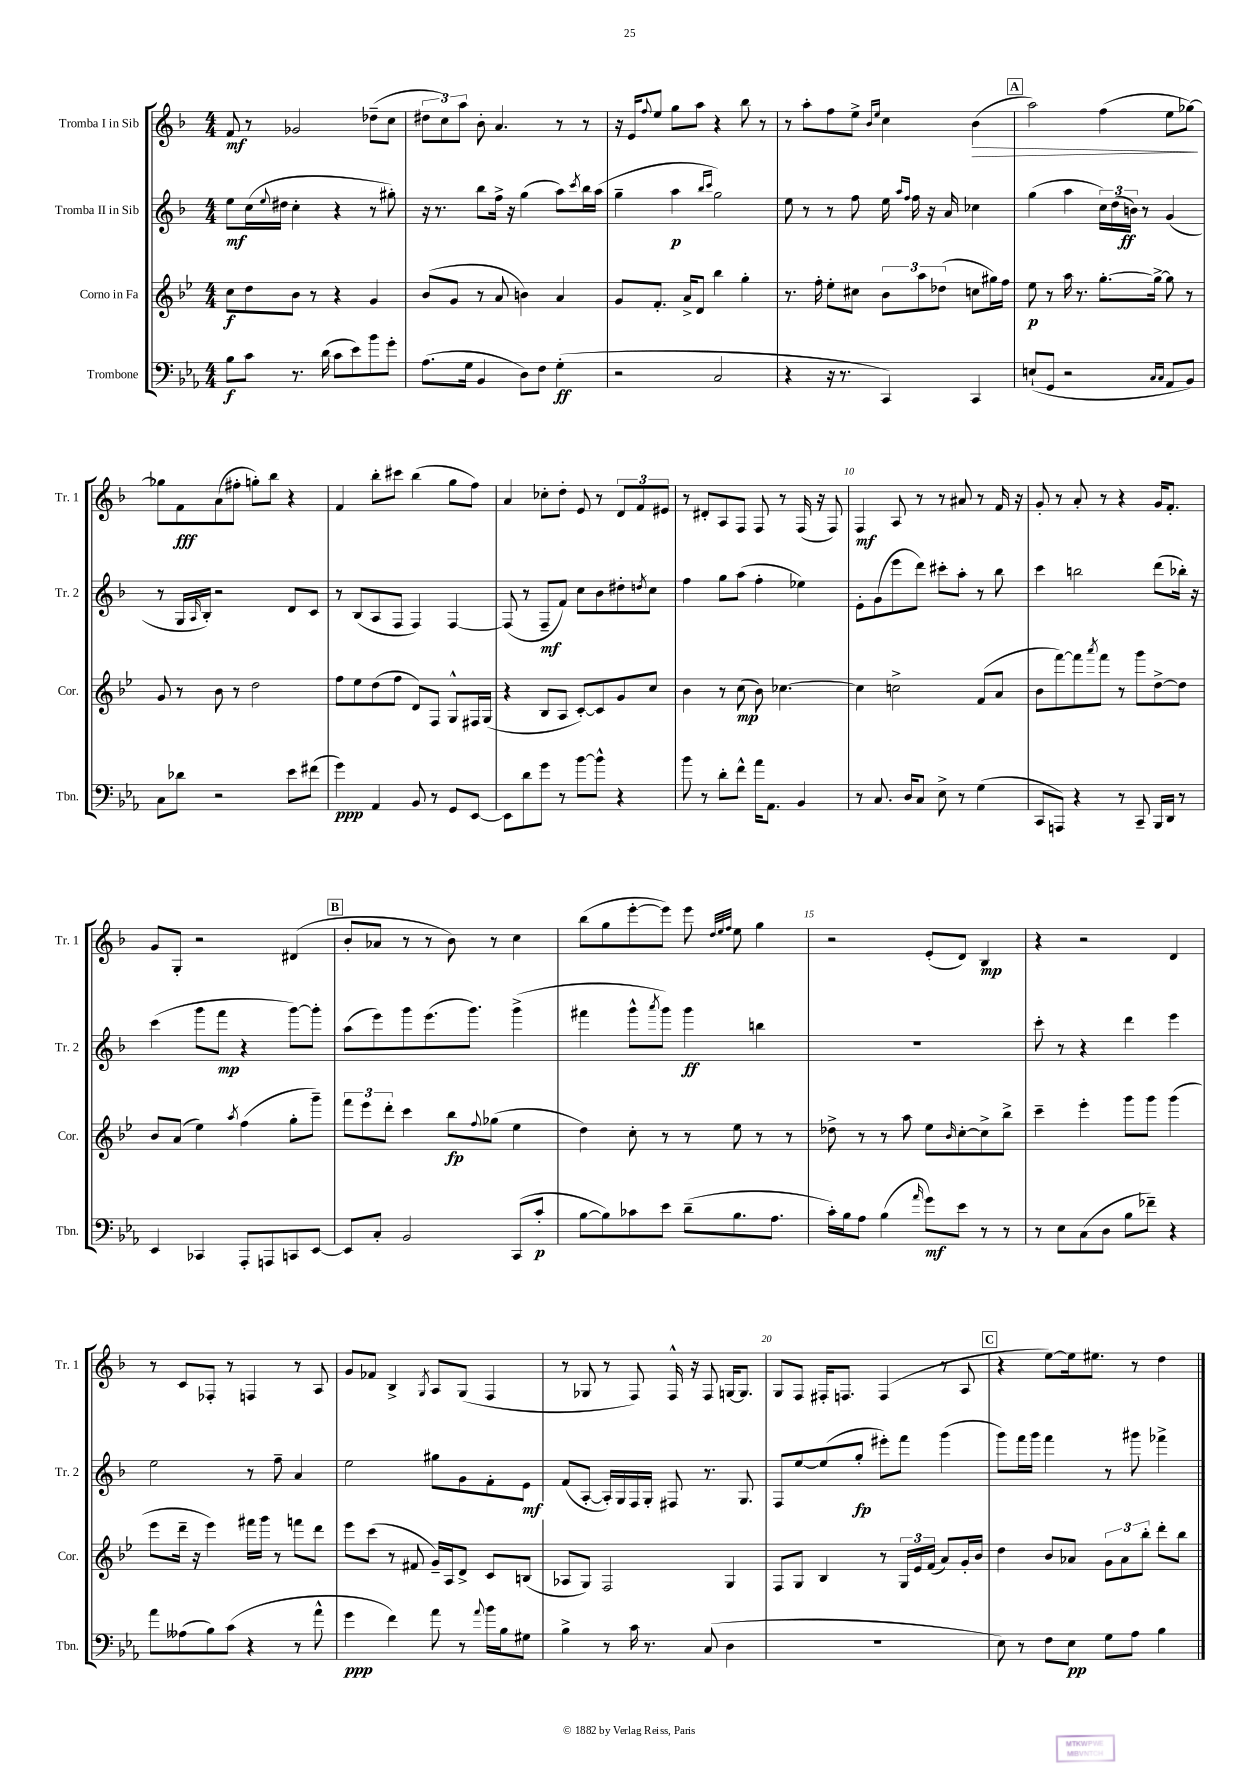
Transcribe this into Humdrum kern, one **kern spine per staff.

**kern	**dynam	**kern	**dynam	**kern	**dynam	**kern	**dynam
*part4	*part4	*part3	*part3	*part2	*part2	*part1	*part1
*staff4	*staff4	*staff3	*staff3	*staff2	*staff2	*staff1	*staff1
*I"Trombone	*	*I"Corno in Fa	*	*I"Tromba II in Sib	*	*I"Tromba I in Sib	*
*I'Tbn.	*	*I'Cor.	*	*I'Tr. 2	*	*I'Tr. 1	*
*clefF4	*	*clefG2	*	*clefG2	*	*clefG2	*
*k[b-e-a-]	*	*k[b-e-]	*	*k[b-]	*	*k[b-]	*
*M4/4	*	*M4/4	*	*M4/4	*	*M4/4	*
=1	=1	=1	=1	=1	=1	=1	=1
8B-\L	f	8cc\L	f	8ee\L	mf	8f/	mf
8c\J	.	8dd\	.	(16cc\L	.	8r	.
.	.	.	.	8qqee/	.	.	.
.	.	.	.	16dd#X\JJ	.	.	.
8.r	.	8b-\J	.	4cc'\	.	2g-X/	.
.	.	8r	.	.	.	.	.
(16d\	.	.	.	.	.	.	.
8c\L	.	4r	.	4r	.	.	.
8e-\)	.	.	.	.	.	.	.
8b-\	.	4g/	.	8r	.	(8dd-X~\L	.
8g'\J	.	.	.	8gg#X'\)	.	8cc\J	.
=2	=2	=2	=2	=2	=2	=2	=2
(8.A-\L	.	(8b-/L	.	16r	.	12dd#X\L	.
.	.	.	.	8.r	.	.	.
.	.	.	.	.	.	12cc\)	.
.	.	8g/J	.	.	.	.	.
.	.	.	.	.	.	12aa\J	.
16G\Jk	.	.	.	.	.	.	.
4BB-/	.	8r	.	8bb-\L	.	8b-'\	.
.	.	8a/	.	16ff^\Jk	.	4.a/	.
.	.	.	.	16r	.	.	.
8D\L)	.	4bn\)	.	(4gg\	.	.	.
8F\J	.	.	.	.	.	.	.
(4G'\	ff	4a/	.	8aa\L)	.	8r	.
.	.	.	.	8qccc/	.	.	.
.	.	.	.	16bb-\L	.	8r	.
.	.	.	.	(16aa\JJ	.	.	.
=3	=3	=3	=3	=3	=3	=3	=3
2r	.	8g/L	.	4gg~\	.	16r	.
.	.	.	.	.	.	16e/KL	.
.	.	.	.	.	.	8qqff/	.
.	.	8.f'/J	.	.	.	8ee/J	.
.	.	.	.	4aa\	p	8gg\L	.
.	.	16a^/KL	.	.	.	.	.
.	.	8d/J	.	.	.	8aa\J	.
.	.	.	.	16qqbb-/LL	.	.	.
.	.	.	.	16qqccc/JJ	.	.	.
2C/	.	4bb-\	.	2gg\)	.	4r	.
.	.	4gg'\	.	.	.	8bb-\	.
.	.	.	.	.	.	8r	.
=4	=4	=4	=4	=4	=4	=4	=4
4r	.	8.r	.	8ee\	.	8r	.
.	.	.	.	8r	.	8aa'\L	.
.	.	16ff'\	.	.	.	.	.
16r	.	8ee-'\L	.	8r	.	8ff\	.
8.r	.	.	.	.	.	.	.
.	.	8cc#X\J	.	8ff\	.	8ee^\J	.
.	.	.	.	.	.	16qqb-/LL	.
.	.	.	.	.	.	16qqee/JJ	.
4CC/)	.	12b-\L	.	16ee\	.	4cc\	.
.	.	.	.	16qqaa/LL	.	.	.
.	.	.	.	16qqff/JJ	.	.	.
.	.	.	.	16ff\	.	.	.
.	.	12aa\	.	.	.	.	.
.	.	.	.	16r	.	.	.
.	.	(12dd-X\J	.	.	.	.	.
.	.	.	.	16a/	.	.	.
!	!	!	!	!	!	!	!LO:HP:b
4CC/	.	8ccn\L	.	4cc-X\	.	(4b-\	>
.	.	16gg#X\L)	.	.	.	.	.
.	.	16ff\JJ	.	.	.	.	.
!!LO:REH:place=s1:t=A
=5	=5	=5	=5	=5	=5	=5	=5
(8En`/L	.	8ee-\	p	(4gg\	.	2aa\)	.
8GG/J	.	8r	.	.	.	.	.
2r	.	16aa\	.	4aa\	.	.	.
.	.	8.r	.	.	.	.	.
.	.	[8.gg'\L	.	24cc\LL)	.	(4ff\	.
.	.	.	.	(24dd\	.	.	.
.	.	.	.	24bn\JJ)	ff	.	.
.	.	.	.	8r	.	.	.
.	.	16gg^\Jk_	.	.	.	.	.
16qqC/LL	.	.	.	.	.	.	.
16qqC/JJ	.	.	.	.	.	.	.
8AA-/L	.	8gg\]	.	(4g/	.	8ee\L	.
8BB-/J)	.	8r	.	.	.	[8gg-X\J)	.
.	.	.	.	.	.	.	]
!!LO:LB:g=z
=6	=6	=6	=6	=6	=6	=6	=6
8C\L	.	8g/	.	8r	.	8gg-X\L]	.
8d-X\J	.	8r	.	16G/LL	.	8f\	fff
.	.	.	.	16qqA/	.	.	.
.	.	.	.	16B-'/JJ)	.	.	.
2r	.	8b-\	.	2r	.	(8a\	.
.	.	8r	.	.	.	8ff#X'\J	.
.	.	2dd\	.	.	.	8ggn'\L)	.
.	.	.	.	.	.	8bb-\J	.
8e-\L	.	.	.	8d/L	.	4r	.
(8f#X\J	.	.	.	8c/J	.	.	.
=7	=7	=7	=7	=7	=7	=7	=7
4g\)	ppp	8ff\L	.	8r	.	4f/	.
.	.	8ee-\	.	(8B-/L	.	.	.
4AA-/	.	(8dd\	.	8A/	.	8bb-'\L	.
.	.	8ff\J	.	8F/J	.	8ccc#X\J	.
8BB-/	.	8d/L)	.	4F/)	.	(4bb-\	.
8r	.	8F/J	.	.	.	.	.
8GG/L	.	8G^^/L	.	[4F/	.	8gg\L	.
[8EE-/J	.	16F#X/L	.	.	.	8ff\J)	.
.	.	(16G/JJ	.	.	.	.	.
=8	=8	=8	=8	=8	=8	=8	=8
8EE-\L]	.	4r	.	(8F/]	.	4a/	.
8d\	.	.	.	8r	.	.	.
8g\J	.	8B-/L	.	8F~/L	mf	8cc-X'\L	.
8r	.	8A/J	.	8f/J)	.	8dd'\J	.
[8b-\L	.	[8c'/L)	.	8cc\L	.	8e/	.
8b-^^\J]	.	8c/]	.	8b-\	.	8r	.
4r	.	8g/	.	8dd#X'\	.	12d/L	.
.	.	.	.	.	.	12f/	.
.	.	.	.	8qddn/	.	.	.
.	.	8cc/J	.	8cc\J	.	.	.
.	.	.	.	.	.	12e#X/J	.
=9	=9	=9	=9	=9	=9	=9	=9
8b-\	.	4b-\	.	4ff\	.	8r	.
8r	.	.	.	.	.	8d#X'/L	.
8d'\L	.	8r	.	8gg\L	.	8A/	.
8f^^\J	.	(8cc\	mp	(8aa\J	.	8F/J	.
16a-\KL	.	8b-\)	.	4ff'\	.	8F/	.
8.AA-\J	.	.	.	.	.	.	.
.	.	[4.cc-X\	.	.	.	8r	.
4BB-/	.	.	.	4ee-X\)	.	(16F/	.
.	.	.	.	.	.	16r	.
.	.	.	.	.	.	8F/)	.
=10	=10	=10	=10	=10	=10	=10	=10
8r	.	4cc-\]	.	8e'\L	.	4F/	mf
8.C/	.	.	.	(8g\	.	.	.
.	.	2ccn^\	.	8eee\	.	8A/	.
16D/KL	.	.	.	.	.	.	.
8C/J	.	.	.	8ddd\J)	.	8r	.
8E-^\	.	.	.	8ccc#X'\L	.	8r	.
8r	.	.	.	8aa'\J	.	8a#X/	.
(4G\	.	(8f/L	.	8r	.	8r	.
.	.	8a/J	.	8bb-\	.	16f/	.
.	.	.	.	.	.	16r	.
=11	=11	=11	=11	=11	=11	=11	=11
8CC/L	.	8b-\L	.	4ccc\	.	8g'/	.
8AAAn/J)	.	[8fff\)	.	.	.	8r	.
4r	.	8fff\]	.	2bbn\	.	8a'/	.
.	.	8qaaa/	.	.	.	.	.
.	.	8fff\J	.	.	.	8r	.
8r	.	8r	.	.	.	4r	.
8CC~/	.	8ggg\L	.	.	.	.	.
16BBB-/LL	.	[8dd^\	.	(8ddd\L	.	16g/KL	.
16DD/JJ	.	.	.	.	.	8.f'/J	.
8r	.	8dd\J]	.	16bb-X'\Jk)	.	.	.
.	.	.	.	16r	.	.	.
!!LO:LB:g=z
=12	=12	=12	=12	=12	=12	=12	=12
4EE-/	.	8b-/L	.	(4ccc\	.	8g/L	.
.	.	(8a/J	.	.	.	8G'/J	.
4CC-X/	.	4ee-\)	.	8ggg\L	.	2r	.
.	.	.	.	8fff\J	mp	.	.
.	.	8qaa/	.	.	.	.	.
8AAA-'/L	.	(4ff\	.	4r	.	.	.
8AAAn/	.	.	.	.	.	.	.
8CCn/	.	8gg'\L	.	[8ggg\L)	.	(4d#X/	.
[8EE-/J	.	8ggg~\J)	.	8ggg'\J]	.	.	.
!!LO:REH:place=s1:t=B
=13	=13	=13	=13	=13	=13	=13	=13
8EE-/L]	.	12fff\L	.	(8aa\L	.	8b-'/L	.
.	.	12eee-\	.	.	.	.	.
8C'/J	.	.	.	8eee\)	.	8a-X/J	.
.	.	12ddd'\J	.	.	.	.	.
2BB-/	.	4ccc\	.	8ggg\	.	8r	.
.	.	.	.	(8.eee\	.	8r	.
.	.	8bb-\L	fp	.	.	8b-\)	.
.	.	.	.	8.ggg\J)	.	.	.
.	.	8qqff/	.	.	.	.	.
.	.	(8gg-X\J	.	.	.	8r	.
(8CC/L	.	4ee-\	.	(4ggg^\	.	4cc\	.
8c'/J	p	.	.	.	.	.	.
=14	=14	=14	=14	=14	=14	=14	=14
[8B-\L	.	4dd\)	.	4fff#X\	.	(8bb-\L	.
8B-\])	.	.	.	.	.	8gg\	.
8c-X\	.	8cc'\	.	8ggg^^\L	.	[8eee'\	.
.	.	.	.	8qaaa/	.	.	.
8e-\J	.	8r	.	8ggg\J)	.	8eee\J])	.
(8d~\L	.	8r	.	4ggg\	ff	8eee\	.
.	.	.	.	.	.	32qqdd/LLL	.
.	.	.	.	.	.	32qqee/	.
.	.	.	.	.	.	32qqff/JJJ	.
8.B-\	.	8ee-\	.	.	.	8ee\	.
.	.	8r	.	4bbn\	.	4gg\	.
8.A-\J	.	.	.	.	.	.	.
.	.	8r	.	.	.	.	.
=15	=15	=15	=15	=15	=15	=15	=15
16c'\LL)	.	8dd-X^\	.	1r	.	2r	.
16B-\J	.	.	.	.	.	.	.
8A-\J	.	8r	.	.	.	.	.
(4B-\	.	8r	.	.	.	.	.
.	.	8aa\	.	.	.	.	.
16qqa-/	.	.	.	.	.	.	.
8g\L)	mf	8ee-\L	.	.	.	(8e'/L	.
.	.	16qqb-/	.	.	.	.	.
8e-\J	.	[8cc'\	.	.	.	8d/J)	.
8r	.	8cc^\]	.	.	.	4B-/	mp
8r	.	8bb-^\J	.	.	.	.	.
=16	=16	=16	=16	=16	=16	=16	=16
8r	.	4ccc~\	.	8ccc'\	.	4r	.
8E-\L	.	.	.	8r	.	.	.
(8C\	.	4eee-'\	.	4r	.	2r	.
8D\J	.	.	.	.	.	.	.
8B-\L	.	8ggg\L	.	4ddd\	.	.	.
8f-X~\J)	.	8ggg\J	.	.	.	.	.
4r	.	(4ggg\	.	4eee\	.	4d/	.
!!LO:LB:g=z
=17	=17	=17	=17	=17	=17	=17	=17
8a-\L	.	8eee-\L	.	2ee\	.	8r	.
(8A--X\	.	16ddd~\Jk	.	.	.	8c/L	.
.	.	16r	.	.	.	.	.
8B-\)	.	4eee-\)	.	.	.	8F-X'/J	.
(8c\J	.	.	.	.	.	8r	.
4r	.	16fff#X\LL	.	8r	.	4Fn/	.
.	.	16ggg\JJ	.	.	.	.	.
.	.	8r	.	8ff~\	.	.	.
8r	.	8fffn\L	.	4a/	.	8r	.
8a-^^\	.	8ddd\J	.	.	.	8A/	.
=18	=18	=18	=18	=18	=18	=18	=18
4g\	ppp	8eee-\L	.	2ee\	.	8g/L	.
.	.	(8ccc\J	.	.	.	8f-X/J	.
4f\)	.	8r	.	.	.	4B-^/	.
.	.	8f#X/	.	.	.	.	.
.	.	.	.	.	.	8qG/	.
8a-\	.	16g~/LL)	.	8gg#X\L	.	8A/L	.
.	.	16A/J	.	.	.	.	.
8r	.	8d^/J	.	8g\	.	(8G/J	.
8qqa-/	.	.	.	.	.	.	.
16b-\LL	.	8c/L	.	8f'\	.	4F/	.
16B-\J	.	.	.	.	.	.	.
8G#X\J	.	(8Bn/J	.	8e\J	mf	.	.
=19	=19	=19	=19	=19	=19	=19	=19
4B-^\	.	8A-X/L	.	(8f/L	.	8r	.
.	.	8G/J)	.	[8A'/J	.	8G-X/	.
8r	.	2F/	.	16A'/LL])	.	8r	.
.	.	.	.	16G/	.	.	.
16c\	.	.	.	16F/	.	8F/)	.
8.r	.	.	.	16G'/JJ	.	.	.
.	.	.	.	8F#X/	.	16F^^/	.
.	.	.	.	.	.	16r	.
(8C/	.	.	.	8.r	.	8F/	.
4D\	.	4G/	.	.	.	[16Gn/KL	.
.	.	.	.	8.G/	.	8.G/J]	.
=20	=20	=20	=20	=20	=20	=20	=20
1r	.	8F/L	.	8F/L	.	8G/L	.
.	.	8G/J	.	[8ee/	.	8F/J	.
.	.	4B-/	.	(8ee/]	.	16F#X'/KL	.
.	.	.	.	.	.	8.Fn/J	.
.	.	.	.	8gg'/J	fp	.	.
.	.	8r	.	8eee#X'\L)	.	(4F/	.
.	.	24G/LL	.	8fff\J	.	.	.
.	.	24e-/	.	.	.	.	.
.	.	(24f/JJ	.	.	.	.	.
.	.	8a/L)	.	(4ggg\	.	8r	.
.	.	16g'/L	.	.	.	8A/	.
.	.	16b-/JJ	.	.	.	.	.
!!LO:REH:place=s1:t=C
=21	=21	=21	=21	=21	=21	=21	=21
8E-\)	.	4dd\	.	8ggg\L)	.	4r	.
8r	.	.	.	16fff\L	.	.	.
.	.	.	.	16ggg\JJ	.	.	.
8F\L	.	8b-/L	.	4fff\	.	[8ee\L)	.
8E-\J	pp	8a-X/J	.	.	.	16ee\k]	.
.	.	.	.	.	.	8.ee#X\J	.
8G\L	.	12g\L	.	8r	.	.	.
.	.	12a-\	.	.	.	.	.
8A-\J	.	.	.	8ggg#X\	.	8r	.
.	.	12bb-'\J	.	.	.	.	.
4B-\	.	8ddd'\L	.	4fff-X^\	.	4dd\	.
.	.	8bb-\J	.	.	.	.	.
==	==	==	==	==	==	==	==
*-	*-	*-	*-	*-	*-	*-	*-
